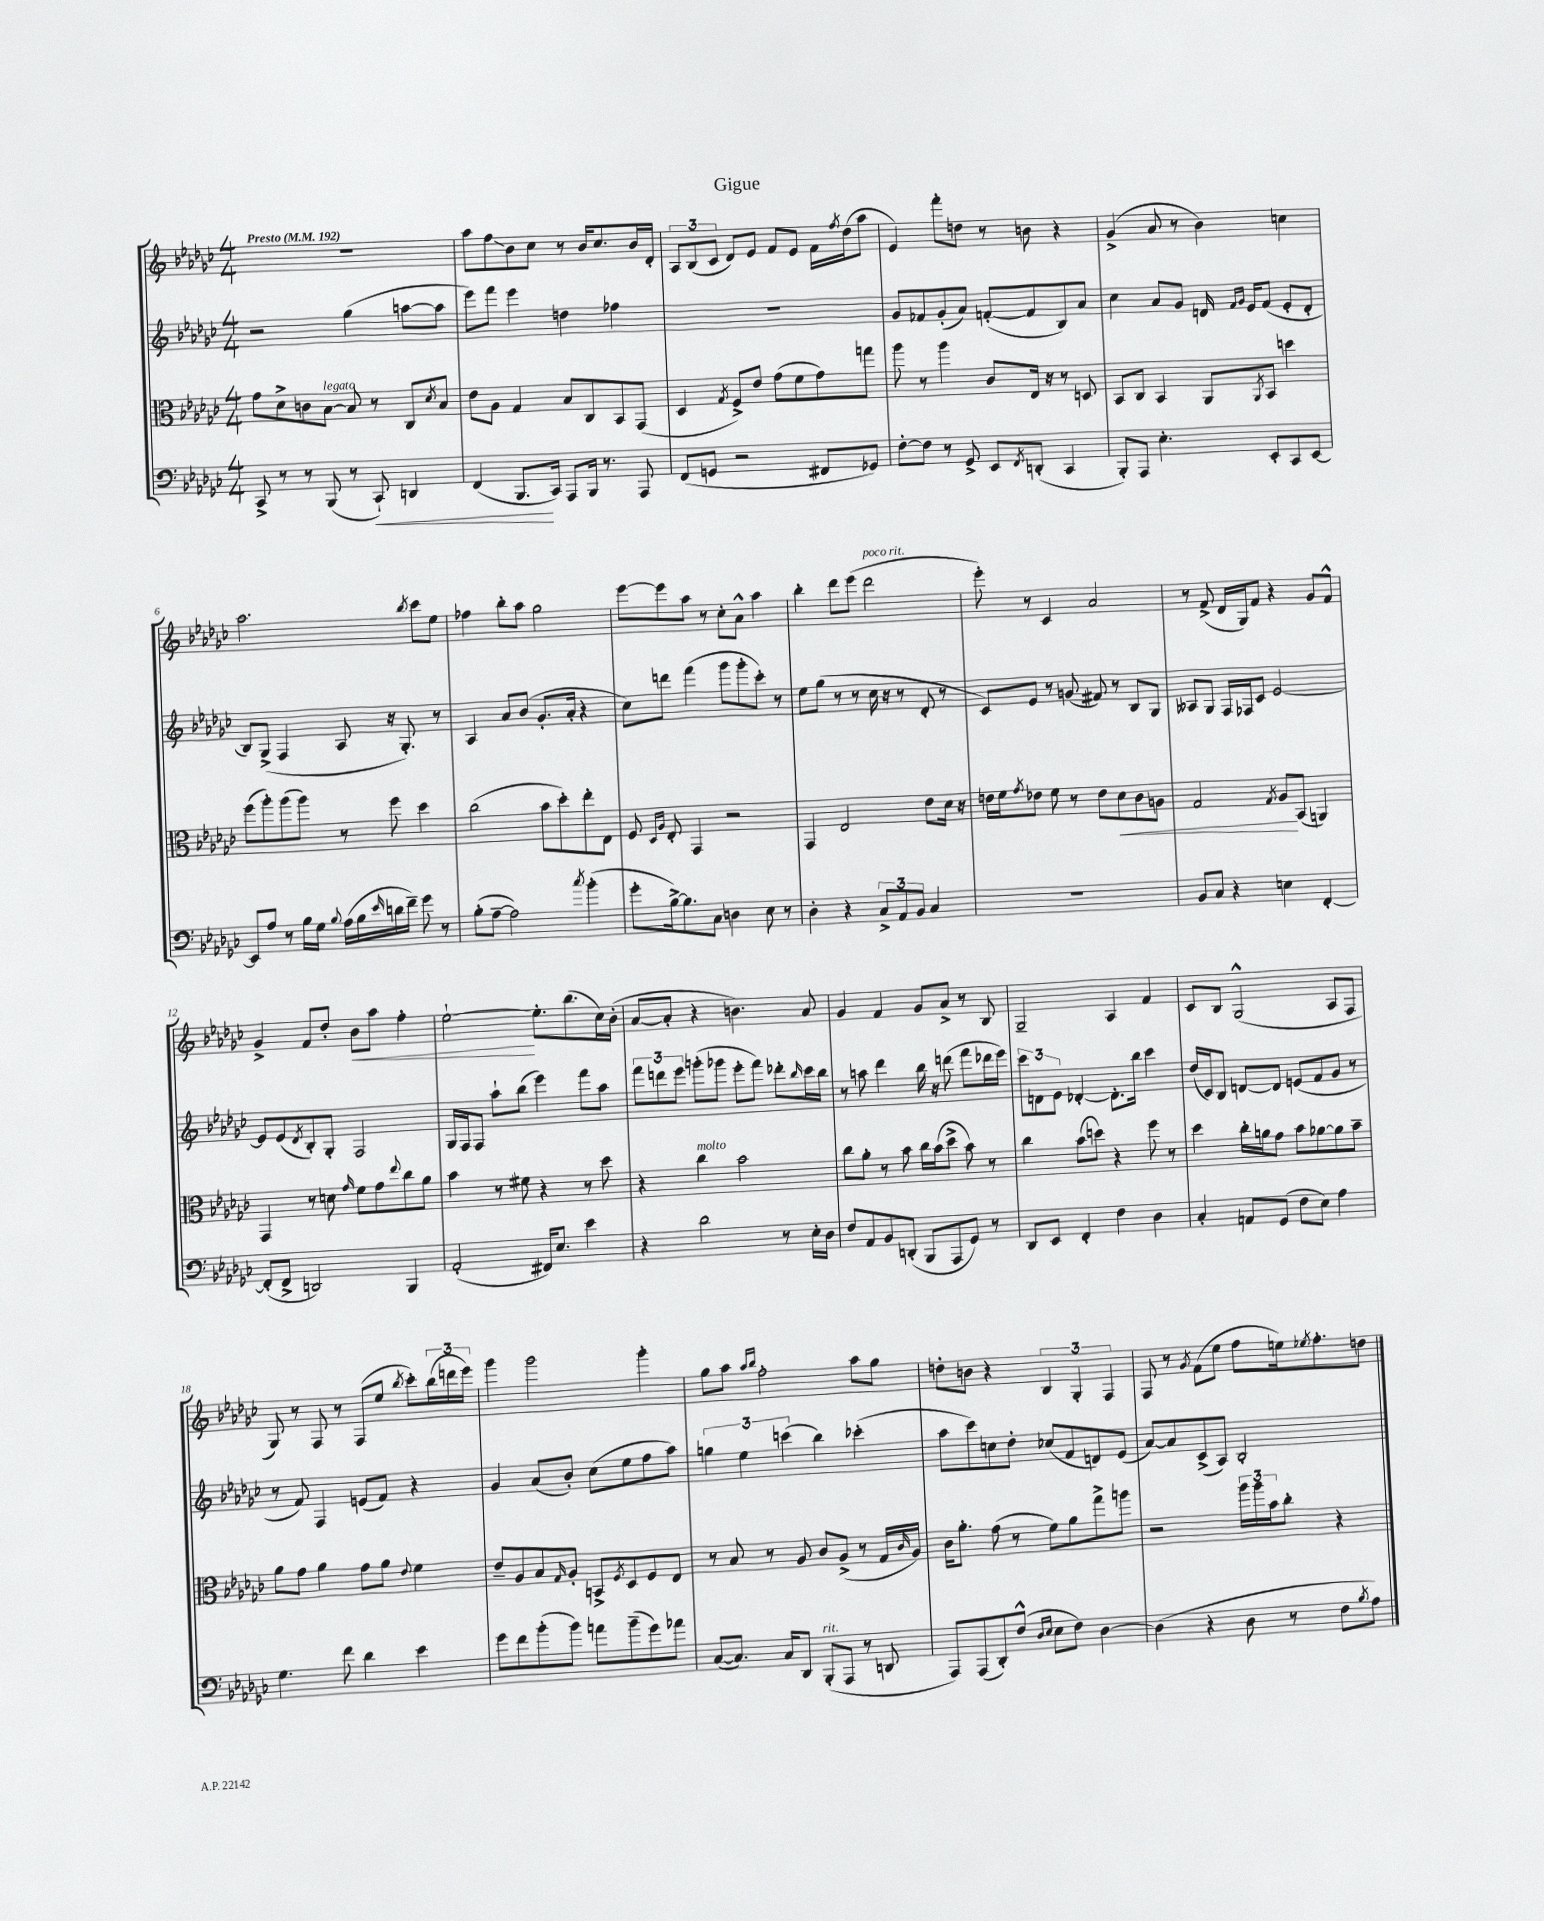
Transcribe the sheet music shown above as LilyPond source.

\header { title = "Gigue" }
<<
\new StaffGroup <<
\new Staff = "s0" {
    \clef treble \key ges \major \numericTimeSignature \time 4/4 \tempo "Presto" 4 = 192
    R1 |
    aes''8 f''8\glissando bes'8 ces''8 r8 bes'16 ces''8. bes'16 des'16-. |
    \tuplet 3/2 { aes8 bes8( ces'8 } des'8) ees'8 f'8 ees'8 f'16 \acciaccatura { f''8 } des''16( aes''8 |
    ees'4) f'''8-. d''8 r8 b'8 r4 |
    ges'4->( aes'8 r8 bes'4) c''4 |
    aes''2. \acciaccatura { bes''8 } ces'''8 ees''8 |
    fes''4 bes''8-. aes''8 ges''2 |
    ees'''8~ ees'''8 aes''8 r8 ces''8-. aes'8-^ aes''4 |
    bes''4-. des'''8 ees'''8( des'''2^\markup { \italic "poco rit." } |
    ees'''8-.) r8 ces'4 aes'2 |
    r8 f'8->( des'16 ges16) f'8 r4 ges'8 f'8-^ |
    ges'4-> f'8 des''8-. bes'8\< aes''8 f''4-. |
    ees''2~-!\! ees''8.-. bes''8.( ces''16) bes'16-.( |
    aes'8~ aes'8-. r4 b'4.) aes'8 |
    ges'4 f'4 ges'8 aes'8-> r8 bes8 |
    ges2-- aes4 f'4 |
    ces'8 bes8 ges2-^( aes8 f8 |
    ges8) r8 f8 r8 f8( ees''8 \acciaccatura { bes''8 } ces'''8-.) \tuplet 3/2 { bes''16( d'''16 ees'''16) } |
    ges'''4 ges'''2 ges'''4-. |
    ges''8 aes''8 \grace { aes''16 bes''16 } f''2-. aes''8 ges''8 |
    d''8-. b'8 r4 \tuplet 3/2 { bes4 ges4-. f4 } |
    f8 r8 \acciaccatura { ges'8 } f'8( ees''8 f''8 e''16) \acciaccatura { ees''8 } f''8.-. d''8 \bar "|." |
}
\new Staff = "s1" {
    \clef treble \key ges \major \numericTimeSignature \time 4/4
    r2 ges''4( a''8~ a''8 |
    ees'''8) f'''8 ees'''4 d''4 fes''4 |
    R1 |
    ges'8 fes'8 ges'8-.( aes'8) f'8~-.( f'8 bes8) aes'8 |
    ces''4 aes'8 ges'8 d'16 \grace { f'16 ges'16 } ees'16 f'8( ees'8-. d'8-. |
    bes8) ges8->( f4 aes8 r16 ges8.-.) r8 |
    aes4 aes'8 bes'8( ges'8.-. aes'16-. r4 |
    ces''8) d'''8 f'''4( ges'''8 ges'''8-. ces'''8-.) r8 |
    ees''8 ges''8( r8 r8 ces''16 r16 r8 des'8-. r8 |
    ces'8) ees'8 r8 g'8( fis'8) r8 bes8 ges8 |
    aeses8 ges8 f16 fes16 ces'8 ees'2~ |
    ees'8 ees'8( \acciaccatura { des'8 } bes8-.) ges8-. f2 |
    ges16 f16 f8 aes''8-! bes''8( ees'''4) f'''8 aes''8 |
    \tuplet 3/2 { f'''8 d'''8 ees'''8 } g'''8-.( ges'''8 ees'''8-. f'''8) des'''8-. \grace { bes''16 } ces'''16 bes''16 |
    r8 a''8 des'''4 bes''16 r16 d'''8( f'''8 des'''16 ees'''16) |
    \tuplet 3/2 { ces'''8 d'8 ees'8 } des'4~-. des'8.-. bes''16 ces'''4 |
    des''16( ces'16) bes8 d'8~ d'8 e'8( f'8 ges'8 r8 |
    r8 f'8) f4 e'8( f'8) r4 |
    ges'4 aes'8( bes'8-.) ces''8( ees''8 f''8 aes''8) |
    \tuplet 3/2 { g''4 ees''4 c'''4( } bes''4) ces'''4-.( |
    aes''8 ces'''8) c''8 des''8-. ces''8( f'8 d'8) ees'8( |
    aes'8~) aes'8 ces'8->( aes8) bes2-. \bar "|." |
}
\new Staff = "s2" {
    \clef alto \key ges \major \numericTimeSignature \time 4/4
    ges'8 des'8-> c'8 bes8~^\markup { \italic "legato" } bes8 r8 ces8 \acciaccatura { des'8 } bes8 |
    ees'8 aes8 ges4 bes8 ces8 bes,8 ges,8( |
    des4 \acciaccatura { ges8 } f8->) ees'8 ges'8( f'8 ges'8) g''8 |
    aes''8 r8 aes''4 ces'8 ees16 r16 r8 d8 |
    bes,8 ces8 bes,4 aes,8 \acciaccatura { aes,8 } bes,8 d''4 |
    f''8( aes''8-.) aes''8( aes''8) r8 f''8 des''4 |
    ces''2( bes'8 des''8-.) ees''8-. ees8 |
    f8 \grace { des16 aes16 } ees8-. ges,4 r2 |
    ges,4 ees2 ees'8 des'16 r16 |
    e'16 f'16 \acciaccatura { ges'8 } ees'8 f'8 r8 ees'8 des'8\< ces'8 a8 |
    ges2 \acciaccatura { ges8 } aes8\! bes,8( a,4) |
    ges,4 r8 d'8 \grace { ges'16 } f'8 ges'8 \appoggiatura { ees''8 } ces''8 aes'8 |
    bes'4 r8 fis'8 r4 r8 des''8 |
    r4 ces''4^\markup { \italic "molto" } bes'2 |
    ces''8 aes'8-. r8 bes'8 ces''16 bes'16( des''8-> bes'8) r8 |
    ces''4 bes'8( d''8) r4 f''8 r8 |
    des''4 ces''16-. a'16 ges'8 bes'8 aes'8~ aes'8 bes'8-- |
    aes'8 ges'8 aes'4 ges'8 aes'8 \appoggiatura { ees'8 } f'4 |
    ees'8-- aes8 bes8 \grace { ges16 } aes8-. b,8-> \acciaccatura { f8 } des8 f8 ees8 |
    r8 bes8 r8 aes8 ces'8 aes8->( r8 ges16 \grace { ces'16 } aes16) |
    ces'16 aes'8.-. ges'8( r8 f'8) aes'8 ges''8-> a''8 |
    r2 \tuplet 3/2 { aes''16 aes''16 bes'16 } ces''8-. r4 \bar "|." |
}
\new Staff = "s3" {
    \clef bass \key ges \major \numericTimeSignature \time 4/4
    ces,8-> r8 r8 bes,,8( r8 ces,8-!\<) d,4 |
    f,4( bes,,8.\! ces,16) aes,,8 bes,,16 r8. aes,,8 |
    f,8( g,8 r2 fis,8 ges,8) |
    f8~-. f8 r8 ges,8-> ees,8 \acciaccatura { f,8 } d,8-.( ces,4 |
    bes,,8-.) aes,,8 ees4.-. ees,8-. ces,8 ees,8~ |
    ees,8 aes8 r8 bes16 ges16 \appoggiatura { bes8 } aes16( bes16 \grace { ees'16 } d'16 f'16--) ges'8 r8 |
    bes8-.( aes8~-- aes2) \acciaccatura { ces''8 } bes'4-.( |
    ges'8-. bes16~->) bes8. ces8 d4 ees8 r8 |
    des4-. r4 \tuplet 3/2 { ces8-> aes,8 bes,8 } ces4 |
    R1 |
    bes,8 ces8 r4 e4 f,4~-. |
    f,8-.( f,8-> d,2) bes,,4 |
    aes,2-.( fis,16) ees8. ees'4 |
    r4 des'2 r8 ees16-. des16 |
    f8 aes,8 bes,8 d,8-.( bes,,8 aes,,8 ges,8) r8 |
    des,8 ees,8 f,4-. f4 des4 |
    ces4-. a,8 ges,8( f8 ees8) aes4 |
    ges4. f'8 des'4 ees'4 |
    ges'8 f'8 bes'8-.( bes'8) a'8 bes'8--( ges'8) aes'8 |
    ces8~( ces8.) ces16 des,8 bes,,8-.^\markup { \italic "rit." }( aes,,8 r8 d,8 |
    aes,,8) aes,,8( des,8-.) f8-^( \grace { des16 ees16 } ees8 f8) des4~ |
    des4( r4 des8 r8 f8 \acciaccatura { bes8 } aes8) \bar "|." |
}
>>
>>
